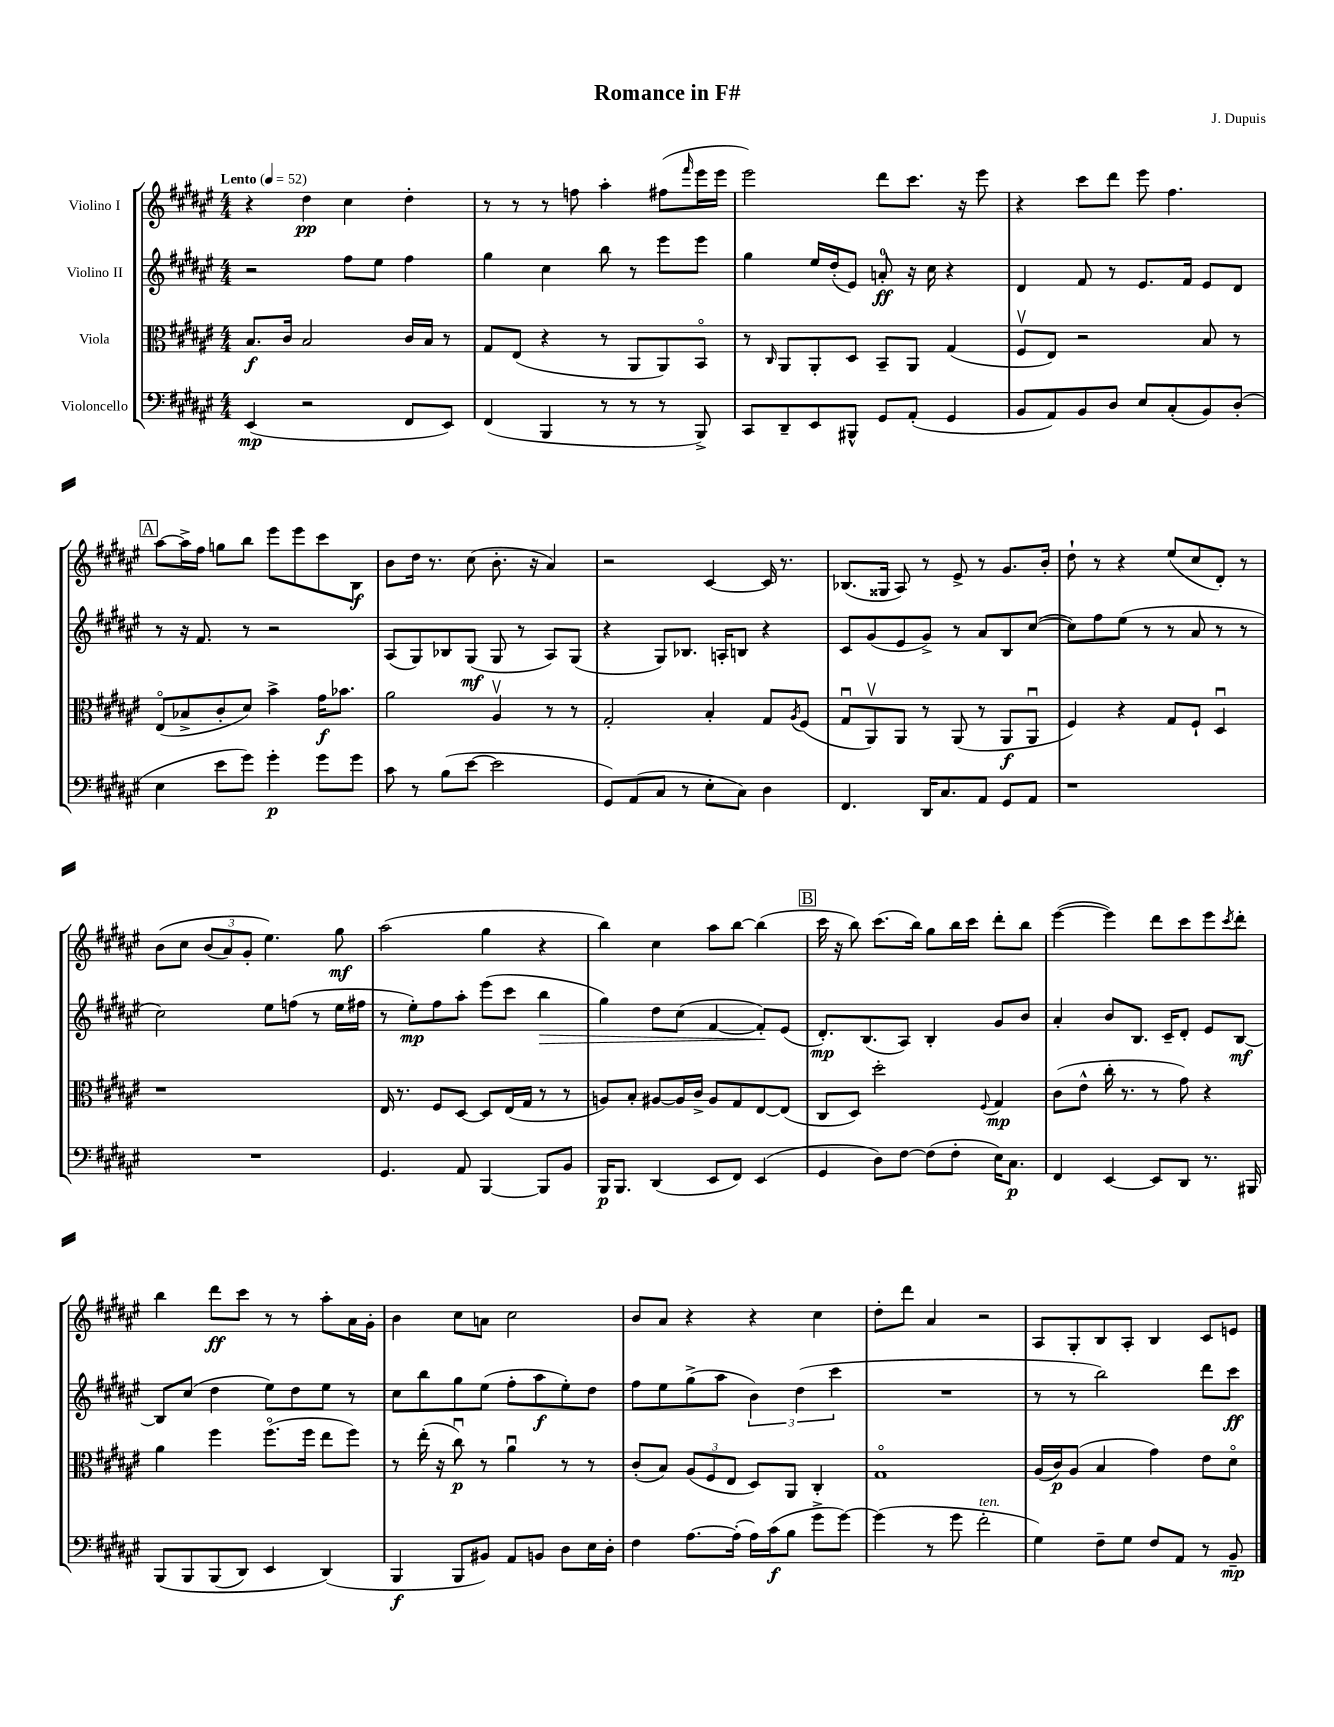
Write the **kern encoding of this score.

**kern	**dynam	**kern	**dynam	**kern	**dynam	**kern	**dynam
*part4	*part4	*part3	*part3	*part2	*part2	*part1	*part1
*staff4	*staff4	*staff3	*staff3	*staff2	*staff2	*staff1	*staff1
*I"Violoncello	*	*I"Viola	*	*I"Violino II	*	*I"Violino I	*
*clefF4	*	*clefC3	*	*clefG2	*	*clefG2	*
*k[f#c#g#d#a#e#]	*	*k[f#c#g#d#a#e#]	*	*k[f#c#g#d#a#e#]	*	*k[f#c#g#d#a#e#]	*
*M4/4	*	*M4/4	*	*M4/4	*	*M4/4	*
*MM52	*	*MM52	*	*MM52	*	*MM52	*
=1	=1	=1	=1	=1	=1	=1	=1
!	!	!	!	!	!	!LO:TX:a:B:t=Lento	!
(4EE#/	mp	8.B/L	f	2r	.	4r	.
.	.	16c#/Jk	.	.	.	.	.
2r	.	2B/	.	.	.	4dd#\	pp
.	.	.	.	8ff#\L	.	4cc#\	.
.	.	.	.	8ee#\J	.	.	.
8FF#/L	.	16c#/LL	.	4ff#\	.	4dd#'\	.
.	.	16B/JJ	.	.	.	.	.
8EE#/J)	.	8r	.	.	.	.	.
=2	=2	=2	=2	=2	=2	=2	=2
(4FF#/	.	8G#/L	.	4gg#\	.	8r	.
.	.	(8E#/J	.	.	.	8r	.
4BBB/	.	4r	.	4cc#\	.	8r	.
.	.	.	.	.	.	8ffn\	.
8r	.	8r	.	8bb\	.	4aa#'\	.
8r	.	8AA#/L	.	8r	.	.	.
8r	.	8AA#/)	.	8eee#\L	.	(8ff#X\L	.
.	.	.	.	.	.	16qqfff#/	.
8BBB^/)	.	8BB/J	.	8eee#\J	.	16eee#\L	.
.	.	.	.	.	.	16eee#\JJ	.
=3	=3	=3	=3	=3	=3	=3	=3
8CC#/L	.	8r	.	4gg#\	.	2eee#\)	.
.	.	16qqC#/	.	.	.	.	.
8DD#~/	.	8AA#/L	.	.	.	.	.
8EE#/	.	8AA#'/	.	16ee#/LL	.	.	.
.	.	.	.	(16dd#'/J	.	.	.
8BBB#X^^/J	.	8D#/J	.	8e#/J)	.	.	.
8GG#/L	.	8BB~/L	.	8an'/	ff	8ddd#\L	.
(8AA#'/J	.	8AA#/J	.	16r	.	8.ccc#\J	.
.	.	.	.	16cc#\	.	.	.
4GG#/	.	(4G#/	.	4r	.	.	.
.	.	.	.	.	.	16r	.
.	.	.	.	.	.	8eee#\	.
=4	=4	=4	=4	=4	=4	=4	=4
8BB/L	.	8F#v/L	.	4d#/	.	4r	.
8AA#/)	.	8E#/J)	.	.	.	.	.
8BB/	.	2r	.	8f#/	.	8ccc#\L	.
8D#/J	.	.	.	8r	.	8ddd#\J	.
8E#/L	.	.	.	8.e#/L	.	8eee#\	.
(8C#'/	.	.	.	.	.	4.ff#\	.
.	.	.	.	16f#/Jk	.	.	.
8BB/)	.	8B/	.	8e#/L	.	.	.
(8D#'/J	.	8r	.	8d#/J	.	.	.
!!LO:LB:g=z
!!LO:REH:place=s1:t=A
=5	=5	=5	=5	=5	=5	=5	=5
4E#\	.	(8E#/L	.	8r	.	[8aa#\L	.
.	.	8B-X^/	.	16r	.	16aa#^\L]	.
.	.	.	.	8.f#/	.	16ff#\JJ	.
8e#\L	.	8c#'/	.	.	.	8ggn\L	.
8g#\J)	.	8d#/J)	.	8r	.	8bb\J	.
4g#'\	p	4b^\	.	2r	.	8eee#\L	.
.	.	.	.	.	.	8eee#\	.
8g#\L	.	16g#\KL	f	.	.	8ccc#\	.
.	.	8.b-X\J	.	.	.	.	.
8g#\J	.	.	.	.	.	8B\J	f
=6	=6	=6	=6	=6	=6	=6	=6
8c#\	.	2a#\	.	(8A#/L	.	8b\L	.
8r	.	.	.	8G#/)	.	16dd#\Jk	.
.	.	.	.	.	.	8.r	.
(8B\L	.	.	.	8B-X/	.	.	.
[8e#\J	.	.	.	(8G#/J	mf	(8cc#\	.
2e#\]	.	4A#v/	.	8G#/	.	8.b'\	.
.	.	.	.	8r	.	.	.
.	.	.	.	.	.	16r	.
.	.	8r	.	8A#/L)	.	4a#/)	.
.	.	8r	.	(8G#/J	.	.	.
=7	=7	=7	=7	=7	=7	=7	=7
8GG#/L)	.	2G#'/	.	4r	.	2r	.
(8AA#/	.	.	.	.	.	.	.
8C#/J	.	.	.	8G#/L)	.	.	.
8r	.	.	.	8.B-X/J	.	.	.
8E#'\L	.	4B'/	.	.	.	[4c#/	.
.	.	.	.	16An'/KL	.	.	.
8C#\J)	.	.	.	8Bn/J	.	.	.
4D#\	.	8G#/L	.	4r	.	16c#/]	.
.	.	.	.	.	.	8.r	.
.	.	8qA#/	.	.	.	.	.
.	.	(8F#/J	.	.	.	.	.
=8	=8	=8	=8	=8	=8	=8	=8
4.FF#/	.	8G#u/L	.	8c#/L	.	(8.B-X/L	.
.	.	8AA#v/)	.	(8g#/	.	.	.
.	.	.	.	.	.	16G##X/Jk	.
.	.	8AA#/J	.	8e#/	.	8A#/)	.
16DD#/KL	.	8r	.	8g#^/J)	.	8r	.
8.C#/	.	.	.	.	.	.	.
.	.	(8AA#/	.	8r	.	8e#^/	.
8AA#/J	.	8r	.	8a#/L	.	8r	.
8GG#/L	.	8AA#/L	f	8B/	.	8.g#/L	.
8AA#/J	.	8AA#u/J	.	([8cc#/J	.	.	.
.	.	.	.	.	.	16b'/Jk	.
=9	=9	=9	=9	=9	=9	=9	=9
1r	.	4F#/)	.	8cc#\L])	.	8dd#`\	.
.	.	.	.	8ff#\	.	8r	.
.	.	4r	.	(8ee#\J	.	4r	.
.	.	.	.	8r	.	.	.
.	.	8G#/L	.	8r	.	(8ee#/L	.
.	.	8F#`/J	.	8a#/	.	8cc#/	.
.	.	4D#u/	.	8r	.	8d#'/J)	.
.	.	.	.	8r	.	8r	.
!!LO:LB:g=z
=10	=10	=10	=10	=10	=10	=10	=10
1r	.	1r	.	2cc#\)	.	(8b\L	.
.	.	.	.	.	.	8cc#\J	.
.	.	.	.	.	.	(12b/L	.
.	.	.	.	.	.	12a#/)	.
.	.	.	.	.	.	12g#'/J	.
.	.	.	.	8ee#\L	.	4.ee#\)	.
.	.	.	.	(8ffn\J	.	.	.
.	.	.	.	8r	.	.	.
.	.	.	.	16ee#\LL	.	8gg#\	mf
.	.	.	.	16ff#X\JJ	.	.	.
=11	=11	=11	=11	=11	=11	=11	=11
4.GG#/	.	16E#/	.	8r	.	(2aa#\	.
.	.	8.r	.	.	.	.	.
.	.	.	.	8ee#'\L)	mp	.	.
.	.	8F#/L	.	8ff#\	.	.	.
8AA#/	.	[8D#/J	.	8aa#'\J	.	.	.
[4BBB/	.	8D#/L]	.	(8eee#\L	.	4gg#\	.
.	.	(16E#/L	.	8ccc#\J	.	.	.
.	.	16G#/JJ	.	.	.	.	.
!	!	!	!	!	!LO:HP:b	!	!
8BBB/L]	.	8r	.	4bb\	>	4r	.
8BB/J	.	8r	.	.	.	.	.
=12	=12	=12	=12	=12	=12	=12	=12
16BBB/KL	p	8An/L)	.	4gg#\)	.	4bb\)	.
8.BBB/J	.	.	.	.	.	.	.
.	.	8B'/J	.	.	.	.	.
(4DD#/	.	[8A#X/L	.	8dd#\L	.	4cc#\	.
.	.	16A#/L]	.	(8cc#\J	.	.	.
.	.	16c#^/JJ	.	.	.	.	.
8EE#/L	.	8A#/L	.	[4f#/	.	8aa#\L	.
8FF#/J)	.	8G#/	.	.	.	[8bb\J	.
(4EE#/	.	[8E#/	.	8f#'/L])	.	(4bb\]	.
.	.	(8E#/J]	.	(8e#/J	]	.	.
!!LO:REH:place=s1:t=B
=13	=13	=13	=13	=13	=13	=13	=13
4GG#/	.	8C#/L	.	8.d#'/L)	mp	16ccc#\	.
.	.	.	.	.	.	16r	.
.	.	8D#/J)	.	.	.	8bb\)	.
.	.	.	.	(8.B/	.	.	.
8D#\L)	.	2dd#'\	.	.	.	(8.ccc#\L	.
[8F#\J	.	.	.	8A#/J)	.	.	.
.	.	.	.	.	.	16bb\Jk)	.
(8F#\L]	.	.	.	4B'/	.	8gg#\L	.
8F#'\J	.	.	.	.	.	16bb\L	.
.	.	.	.	.	.	16ccc#\JJ	.
.	.	8qqF#/	.	.	.	.	.
16E#\KL)	.	4G#/	mp	8g#/L	.	8ddd#'\L	.
8.C#\J	p	.	.	.	.	.	.
.	.	.	.	8b/J	.	8bb\J	.
=14	=14	=14	=14	=14	=14	=14	=14
4FF#/	.	(8c#\L	.	4a#'/	.	([4eee#\	.
.	.	8e#^^\J	.	.	.	.	.
[4EE#/	.	16cc#'\	.	8b/L	.	4eee#\])	.
.	.	8.r	.	.	.	.	.
.	.	.	.	8.B/J	.	.	.
8EE#/L]	.	8r	.	.	.	8ddd#\L	.
.	.	.	.	16c#~/KL	.	.	.
8DD#/J	.	8g#\)	.	8d#'/J	.	8ccc#\	.
8.r	.	4r	.	8e#/L	.	8eee#\	.
.	.	.	.	.	.	8qccc#/	.
.	.	.	.	[8B/J	mf	8ddd#'\J	.
16BBB#X/	.	.	.	.	.	.	.
!!LO:LB:g=z
=15	=15	=15	=15	=15	=15	=15	=15
(8BBB/L	.	4a#\	.	8B/L]	.	4bb\	.
8BBB/	.	.	.	(8cc#/J	.	.	.
(8BBB/	.	4ff#\	.	4dd#\	.	8ddd#\L	ff
8DD#/J)	.	.	.	.	.	8ccc#\J	.
4EE#/	.	(8.ff#\L	.	8ee#\L)	.	8r	.
.	.	.	.	8dd#\	.	8r	.
.	.	16ff#\Jk	.	.	.	.	.
(4DD#/)	.	8ee#\L	.	8ee#\J	.	8aa#'\L	.
.	.	8ff#\J)	.	8r	.	16a#\L	.
.	.	.	.	.	.	16g#'\JJ	.
=16	=16	=16	=16	=16	=16	=16	=16
4BBB/	f	8r	.	8cc#\L	.	4b\	.
.	.	(16ee#'\	.	8bb\	.	.	.
.	.	16r	.	.	.	.	.
8BBB/L	.	8cc#u\)	p	8gg#\	.	8cc#\L	.
8BB#X/J)	.	8r	.	(8ee#\J	.	8an\J	.
8AA#/L	.	4a#u\	.	8ff#'\L	.	2cc#\	.
8BBn/J	.	.	.	8aa#\	f	.	.
8D#\L	.	8r	.	8ee#'\)	.	.	.
16E#\L	.	8r	.	8dd#\J	.	.	.
16D#'\JJ	.	.	.	.	.	.	.
=17	=17	=17	=17	=17	=17	=17	=17
4F#\	.	(8c#'/L	.	8ff#\L	.	8b/L	.
.	.	8B/J)	.	8ee#\	.	8a#/J	.
[8.A#\L	.	(12A#/L	.	(8gg#^\	.	4r	.
.	.	12F#/	.	.	.	.	.
.	.	.	.	8aa#\J	.	.	.
.	.	12E#/J	.	.	.	.	.
(16A#'\Jk]	.	.	.	.	.	.	.
16A#\LL)	.	8D#/L)	.	6b\)	.	4r	.
(16c#\J	f	.	.	.	.	.	.
8B\J	.	8AA#/J	.	.	.	.	.
.	.	.	.	(6dd#\	.	.	.
8g#^\L	.	4C#'/	.	.	.	4cc#\	.
.	.	.	.	6ccc#\	.	.	.
[8g#\J)	.	.	.	.	.	.	.
=18	=18	=18	=18	=18	=18	=18	=18
(4g#\]	.	1G#	.	1r	.	8dd#'\L	.
.	.	.	.	.	.	8ddd#\J	.
8r	.	.	.	.	.	4a#/	.
8g#\	.	.	.	.	.	.	.
!LO:TX:a:i:t=ten.	!	!	!	!	!	!	!
2f#'\	.	.	.	.	.	2r	.
=19	=19	=19	=19	=19	=19	=19	=19
4G#\)	.	(16A#/LL	.	8r	.	8A#/L	.
.	.	16c#/J)	p	.	.	.	.
.	.	(8A#/J	.	8r	.	8G#'/	.
8F#~\L	.	4B/	.	2bb\)	.	8B/	.
8G#\J	.	.	.	.	.	8A#'/J	.
8F#/L	.	4g#\)	.	.	.	4B/	.
8AA#/J	.	.	.	.	.	.	.
8r	.	8e#\L	.	8ddd#\L	.	8c#/L	.
8BB~/	mp	8d#\J	.	8ccc#\J	ff	8en/J	.
==	==	==	==	==	==	==	==
*-	*-	*-	*-	*-	*-	*-	*-
